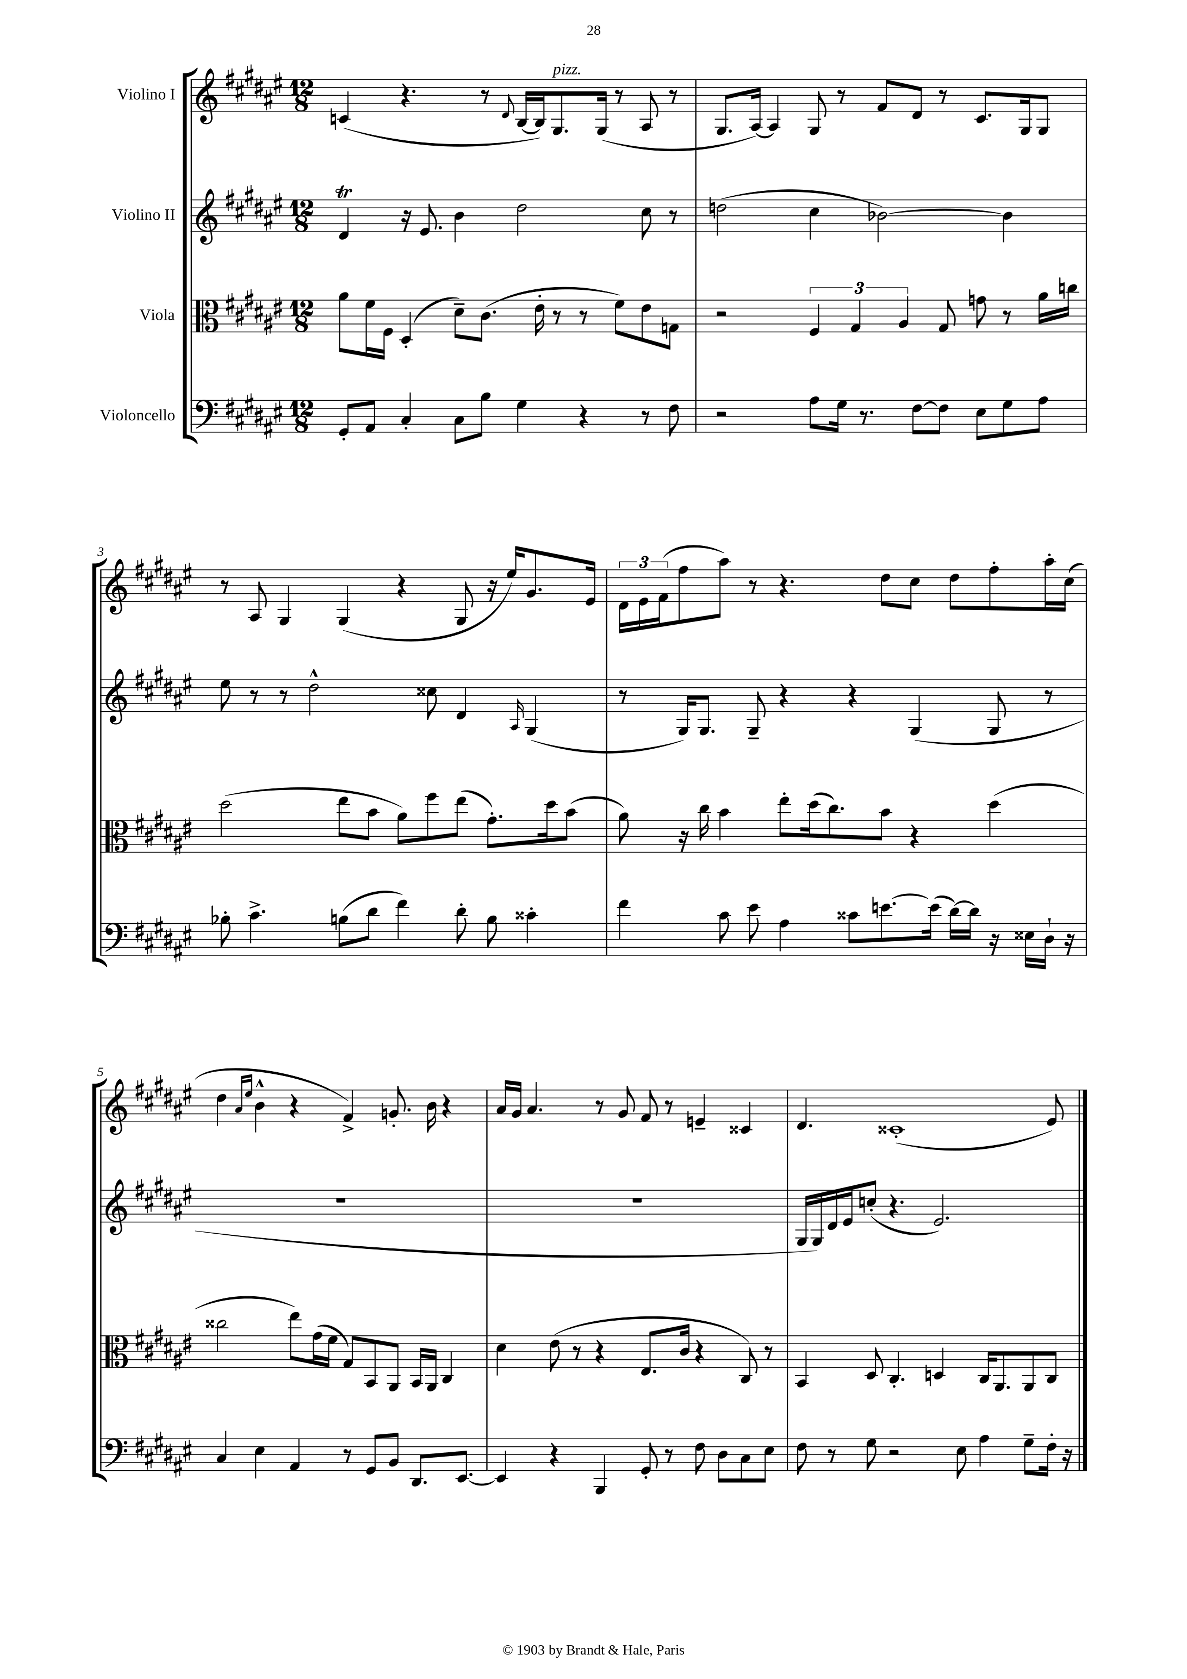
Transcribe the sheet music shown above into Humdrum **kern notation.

**kern	**kern	**kern	**kern
*part4	*part3	*part2	*part1
*staff4	*staff3	*staff2	*staff1
*I"Violoncello	*I"Viola	*I"Violino II	*I"Violino I
*clefF4	*clefC3	*clefG2	*clefG2
*k[f#c#g#d#a#e#]	*k[f#c#g#d#a#e#]	*k[f#c#g#d#a#e#]	*k[f#c#g#d#a#e#]
*M12/8	*M12/8	*M12/8	*M12/8
=1	=1	=1	=1
8GG#'/L	8a#\L	4d#T/	(4cn/
8AA#/J	16f#\L	.	.
.	16F#\JJ	.	.
4C#'/	(4D#'/	16r	4.r
.	.	8.e#/	.
8C#\L	8d#~\L)	4b\	.
8B\J	(8.c#\J	.	8r
.	.	.	8qqd#/
4G#\	.	2dd#\	[16B/LL
.	16e#'\	.	16B/J])
!	!	!	!LO:TX:a:i:t=pizz.
.	8r	.	8.G#/
4r	8r	.	.
.	.	.	(16G#/Jk
.	8f#\L)	.	8r
8r	8e#\	8cc#\	8A#/
8F#\	8Gn\J	8r	8r
=2	=2	=2	=2
2r	2r	(2ddn\	8.G#/L
.	.	.	[16A#/Jk)
.	.	.	4A#/]
8A#\L	6F#/	4cc#\	8G#/
16G#\Jk	.	.	8r
.	6G#/	.	.
8.r	.	.	.
.	.	[2b-X\)	8f#/L
.	6A#/	.	.
[8F#\L	.	.	8d#/J
8F#\J]	8G#/	.	8r
8E#\L	8gn\	.	8.c#/L
8G#\	8r	4b-\]	.
.	.	.	16G#/k
8A#\J	16a#\LL	.	8G#/J
.	16ccn\JJ	.	.
!!LO:LB:g=z
=3	=3	=3	=3
8B-X'\	(2dd#\	8ee#\	8r
4.c#^\	.	8r	8A#/
.	.	8r	4G#/
.	.	2dd#^^\	.
(8Bn\L	8ee#\L	.	(4G#/
8d#\J	8b\J	.	.
4f#\)	8a#\L)	.	4r
.	8ff#\	8cc##X\	.
8d#'\	(8ee#\J	4d#/	8G#/
8B\	8.g#'\L)	.	16r
.	.	.	16ee#/KL)
.	.	16qqA#/	.
4c##X'\	.	(4G#/	8.g#/
.	16dd#\k	.	.
.	(8b\J	.	.
.	.	.	16e#/Jk
=4	=4	=4	=4
4f#\	8a#\)	8r	24d#\LL
.	.	.	24e#\
.	.	.	(24f#\J
.	16r	16G#/KL)	8ff#\
.	16cc#\	8.G#/J	.
8c#\	4b\	.	8aa#\J)
8e#\	.	8G#~/	8r
4A#\	8ee#'\L	4r	4.r
.	(16dd#\k	.	.
.	8.cc#\)	.	.
8c##X\L	.	4r	.
[8.en\	8b\J	.	8dd#\L
.	4r	(4G#/	8cc#\J
(16e\Jk]	.	.	.
[16d#\LL)	.	.	8dd#\L
16d#\JJ]	.	.	.
16r	(4dd#\	8G#/	8ff#'\
16E##X\LL	.	.	.
16D#`\JJ	.	8r	16aa#'\L
16r	.	.	(16cc#\JJ
!!LO:LB:g=z
=5	=5	=5	=5
4C#/	2cc##X\	1.r	4dd#\
.	.	.	16qqa#/LL
.	.	.	16qqee#/JJ
4E#\	.	.	4b^^\
4AA#/	8ee#\L)	.	4r
.	(16g#\L	.	.
.	16f#\JJ	.	.
8r	8G#/L)	.	4f#^/)
8GG#/L	8BB/	.	.
8BB/J	8AA#/J	.	8.gn'/
8.DD#/L	16BB/LL	.	.
.	16AA#/JJ	.	16b\
.	4C#/	.	4r
[8.EE#/J	.	.	.
=6	=6	=6	=6
4EE#/]	4d#\	1.r	16a#/LL
.	.	.	16g#/JJ
.	.	.	4.a#/
4r	(8e#\	.	.
.	8r	.	.
4BBB/	4r	.	8r
.	.	.	8g#/
8GG#'/	8.E#/L	.	8f#/
8r	.	.	8r
.	16c#/Jk	.	.
8F#\	4r	.	4en~/
8D#\L	.	.	.
8C#\	8C#/)	.	4c##X/
8E#\J	8r	.	.
=7	=7	=7	=7
8F#\	4BB/	16G#/LL	4.d#/
.	.	16G#/)	.
8r	.	16d#/	.
.	.	16e#/J	.
8G#\	8D#/	(8ccn'/J	.
2r	4.C#'/	4.r	(1c##X'
.	4Dn/	2.e#/)	.
8E#\	.	.	.
4A#\	16C#/KL	.	.
.	8.AA#/	.	.
8G#~\L	8AA#/	.	.
16F#'\Jk	8C#/J	.	8e#/)
16r	.	.	.
==	==	==	==
*-	*-	*-	*-
